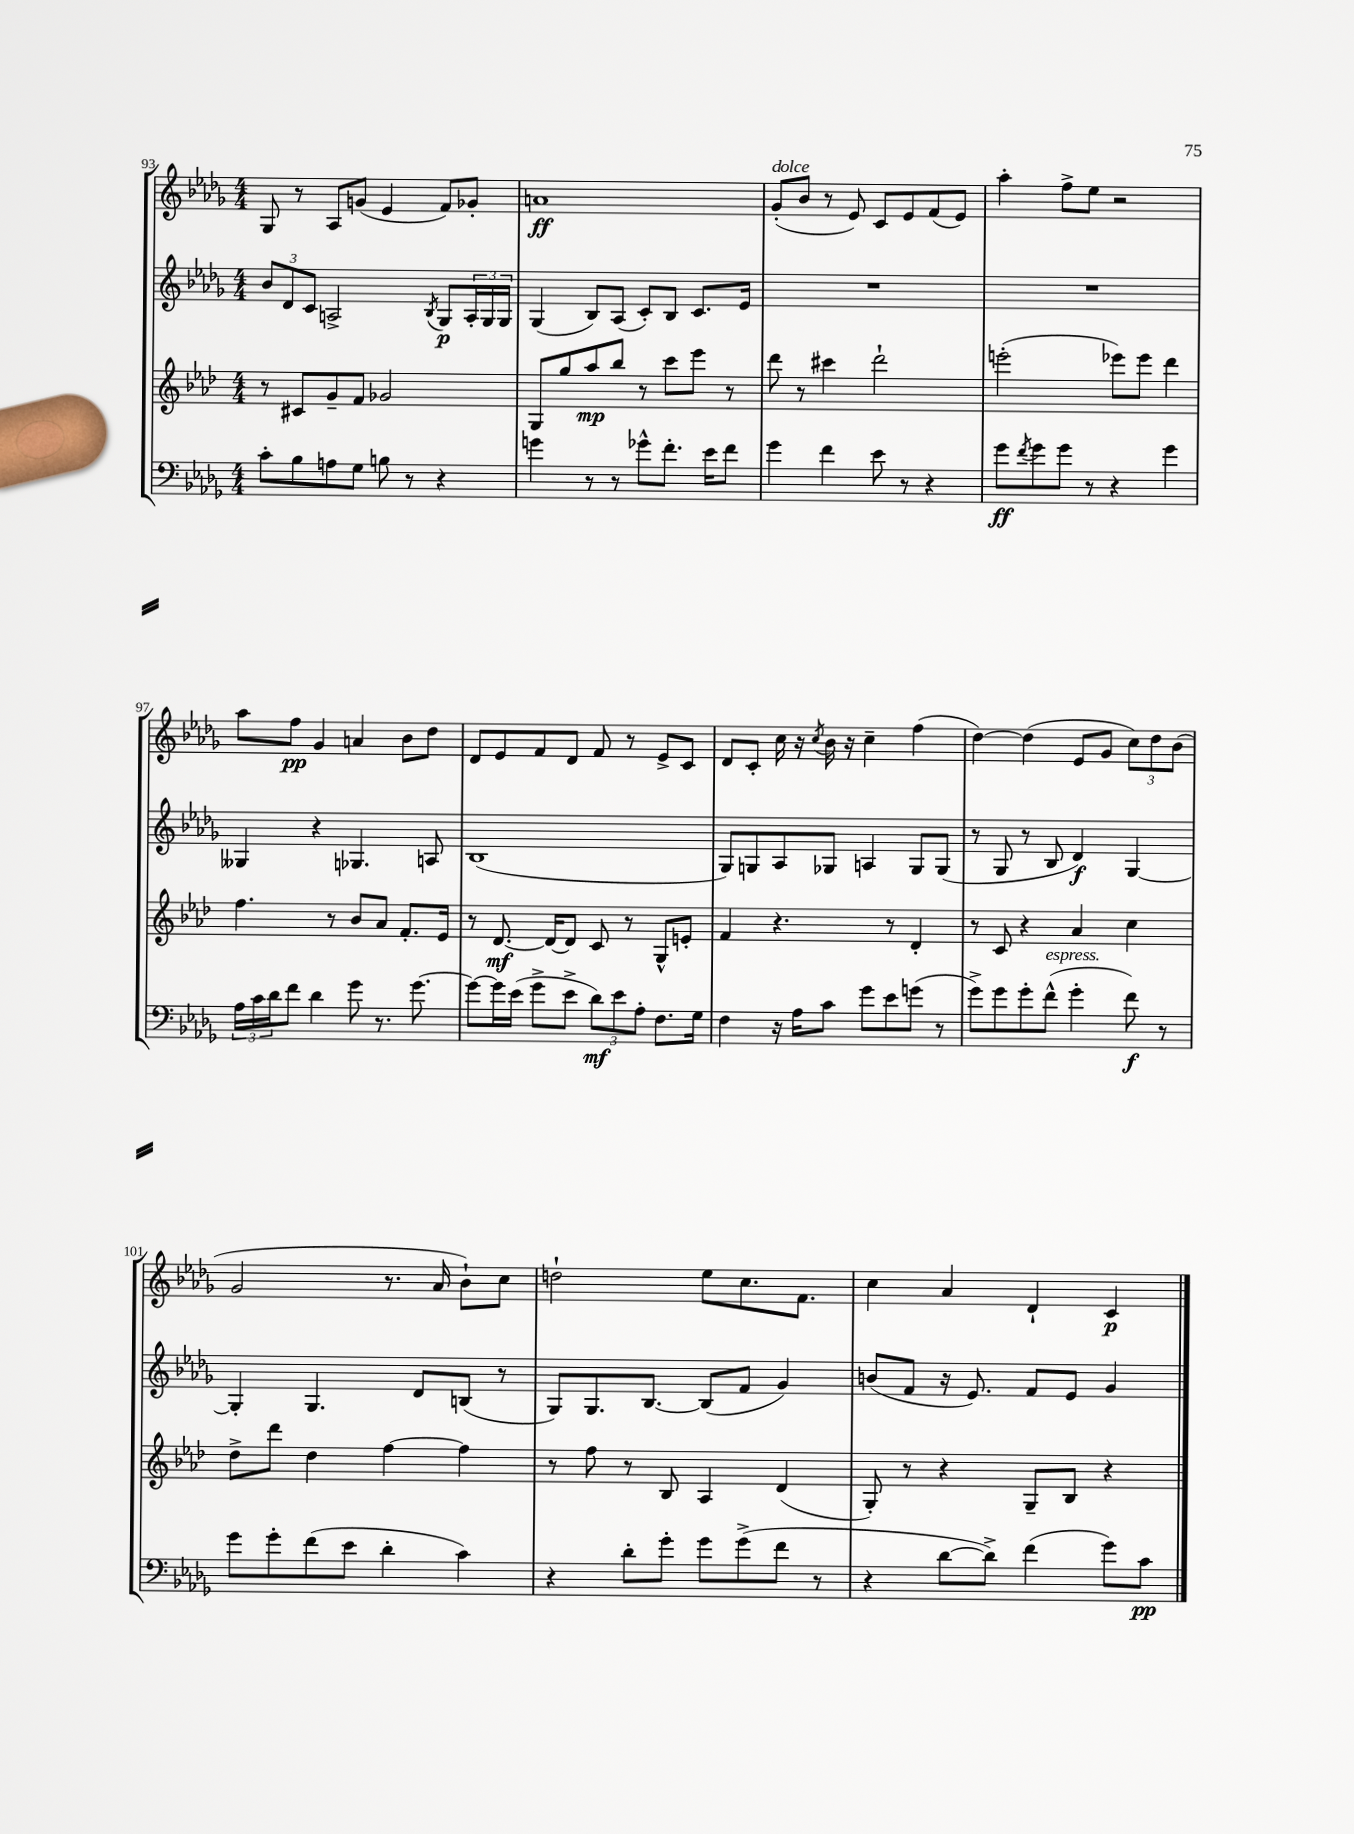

**kern	**kern	**kern	**kern
*staff4	*staff3	*staff2	*staff1
*clefF4	*clefG2	*clefG2	*clefG2
*k[b-e-a-d-g-]	*k[b-e-a-d-]	*k[b-e-a-d-g-]	*k[b-e-a-d-g-]
*M4/4	*M4/4	*M4/4	*M4/4
8c'	8r	12b-	8G-
.	.	12d-	.
8B-	8c#	.	8r
.	.	12c	.
8A	8g~	2A^	8A-
8G-	8f	.	(8g
8B	2g-	.	4e-
8r	.	.	.
.	.	8qB-	.
4r	.	8G-	8f)
.	.	24A'	8g-'
.	.	24G-	.
.	.	24G-	.
=	=	=	=
4g	8G	(4G-	1a
.	8gg	.	.
8r	8aa-	8B-)	.
8r	8bb-	(8A-	.
8g-^^	8r	8c')	.
8.f'	8ccc	8B-	.
.	8eee-	8.c	.
16e-	.	.	.
8f	8r	.	.
.	.	16e-	.
=	=	=	=
4g-	8ddd-	1r	(8g-'
.	8r	.	8b-
4f	4ccc#	.	8r
.	.	.	8e-)
8e-	2ddd-`	.	8c
8r	.	.	8e-
4r	.	.	(8f
.	.	.	8e-)
=	=	=	=
8g-	(2eee'	1r	4aa-'
8qf	.	.	.
8g-	.	.	.
8g-	.	.	8ff^
8r	.	.	8ee-
4r	8eee-)	.	2r
.	8eee-	.	.
4g-	4ddd-	.	.
=	=	=	=
24A-	4.ff	4G--	8aa-
24c	.	.	.
24d-	.	.	.
8f	.	.	8ff
4d-	.	4r	4g-
.	8r	.	.
8g-	8b-	4.G-	4a
8.r	8a-	.	.
.	8.f'	.	8b-
[8.g-	.	.	.
.	.	8A	8dd-
.	16e-	.	.
=	=	=	=
8g-_	8r	(1B-	8d-
16g-]	[8.d-	.	8e-
(16e-	.	.	.
8g-^	.	.	8f
.	16d-_	.	.
8e-^	8d-]	.	8d-
12d-)	8c	.	8f
12e-	.	.	.
.	8r	.	8r
12A-'	.	.	.
8.F	8G^^	.	8e-^
.	8e'	.	8c
16G-	.	.	.
=	=	=	=
4F	4f	8G-)	8d-
.	.	8G	8c'
16r	4.r	8A-	16cc
16A-	.	.	16r
.	.	.	8qcc
8c	.	8G-	16b-
.	.	.	16r
8g-	.	4A	4cc~
8e-	8r	.	.
(8g	4d-'	8G-	(4ff
8r	.	(8G-	.
=	=	=	=
8g-^)	8r	8r	[4dd-)
8g-	8c	8G-	.
8g-'	4r	8r	(4dd-]
(8f^^	.	8B-	.
4g-'	4a-	4d-)	8e-
.	.	.	8g-
8f)	4cc	[4G-	12cc)
.	.	.	12dd-
8r	.	.	.
.	.	.	(12b-
=	=	=	=
8g-	8dd-^	4G-']	2g-
8g-'	8ddd-	.	.
(8f	4dd-	4.G-	.
8e-	.	.	.
4d-'	[4ff	.	8.r
.	.	8d-	.
.	.	.	16a-
4c)	4ff]	(8B	8b-`)
.	.	8r	8cc
=	=	=	=
4r	8r	8G-)	2dd`
.	8ff	8.G-	.
8d-'	8r	.	.
.	.	[8.B-	.
8g-'	8B-	.	.
8g-	4A-	(8B-]	8ee-
(8g-^	.	8f	8.cc
8f	(4d-	4g-)	.
.	.	.	8.f
8r	.	.	.
=	=	=	=
4r	8G')	(8b	4cc
.	8r	8f	.
[8d-	4r	16r	4a-
.	.	8.e-)	.
8d-^])	.	.	.
(4f	8G~	8f	4d-`
.	8B-	8e-	.
8g-)	4r	4g-	4c
8c	.	.	.
==	==	==	==
*-	*-	*-	*-
